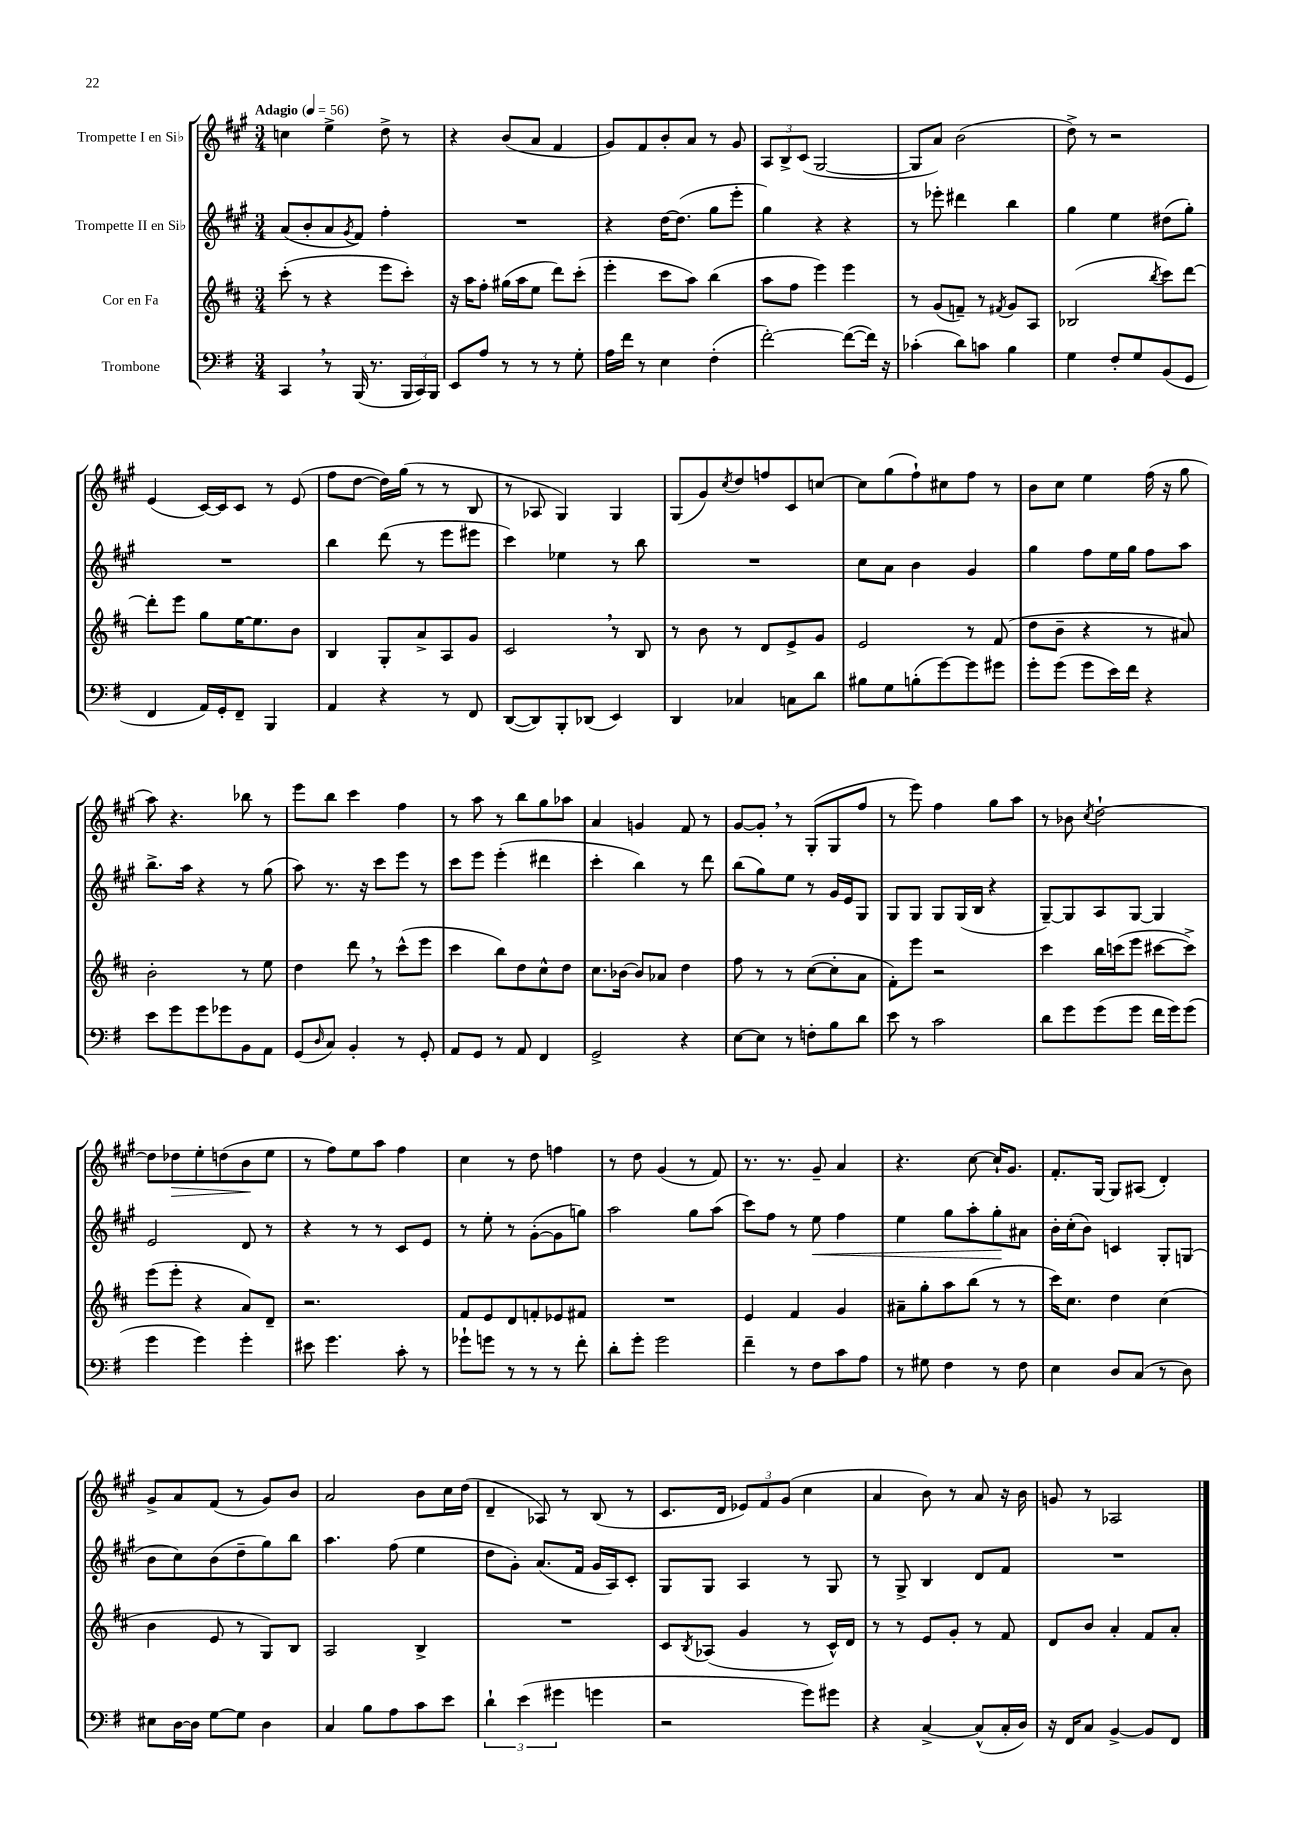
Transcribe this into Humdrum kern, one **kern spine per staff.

**kern	**kern	**kern	**kern
*staff4	*staff3	*staff2	*staff1
*clefF4	*clefG2	*clefG2	*clefG2
*k[f#]	*k[f#c#]	*k[f#c#g#]	*k[f#c#g#]
*M3/4	*M3/4	*M3/4	*M3/4
*MM56	*MM56	*MM56	*MM56
4CC/	(8ccc#'\	(8a/L	4cc\
.	8r	8b'/	.
8r	4r	8a/	4ee^\
.	.	8qg#/	.
(16BBB/	.	8f#/J)	.
8.r	.	.	.
.	8eee\L	4ff#'\	8dd^\
24BBB/LL	8ccc#'\J)	.	8r
24CC/)	.	.	.
24BBB/JJ	.	.	.
=	=	=	=
8EE/L	16r	2.r	4r
.	16aa\LK	.	.
8A/J	8ff#'\J	.	.
8r	(16gg#\LL	.	(8b/L
.	16aa\J	.	.
8r	8ee\J	.	8a/J
8r	8ddd\L)	.	4f#/
8G'\	(8ccc#'\J	.	.
=	=	=	=
16A\LL	4eee'\	4r	8g#/L)
16f#\JJ	.	.	.
8r	.	.	8f#/
4E\	8ccc#\L	[16dd\LK	8b'/
.	.	(8.dd\]J	.
.	8aa\J)	.	8a/J
(4F#'\	(4bb\	8gg#\L	8r
.	.	8eee'\J	8g#/
=	=	=	=
[2f#'\)	8aa\L	4gg#\)	12A/L
.	.	.	12B^/
.	8ff#\J	.	.
.	.	.	(12c#/J
.	4eee\)	4r	[2G#/
(8f#\_L	4eee\	4r	.
16f#\]Jk)	.	.	.
16r	.	.	.
=	=	=	=
(4c-'\	8r	8r	8G#/]L
.	(8g/L	8eee-'\	8a/J)
8d\L)	8f~/J)	4ddd#\	(2b\
8c\J	8r	.	.
.	8qf#/	.	.
4B\	8g/L	4bb\	.
.	8A/J	.	.
=	=	=	=
4G\	(2B-/	4gg#\	8dd^\)
.	.	.	8r
8F#'/L	.	4ee\	2r
8G/	.	.	.
.	8qbb/	.	.
(8BB/	8ccc#\L)	(8dd#\L	.
8GG/J	[8ddd\J	8gg#'\J)	.
=	=	=	=
4FF#/	8ddd'\]L	2.r	(4e/
.	8eee\J	.	.
16AA/LL)	8gg\L	.	[16c#/LL)
16GG'/J	.	.	16c#/]J
8FF#~/J	[16ee\K	.	8c#/J
.	8.ee\]	.	.
4BBB/	.	.	8r
.	8b\J	.	(8e/
=	=	=	=
4AA/	4B/	4bb\	8ff#\L
.	.	.	[8dd\J
4r	8G'/L	(8ddd\	16dd\]LL)
.	.	.	(16gg#\JJ
.	8a^/	8r	8r
8r	8A/	8eee\L	8r
8FF#/	8g/J	8eee#\J	8B/
=	=	=	=
([8DD/L	2c#/	4ccc#\)	8r
8DD/])	.	.	8A-/
8BBB'/	.	4ee-\	4G#/)
(8DD-/J	.	.	.
4EE/)	8r	8r	4G#/
.	8B/	8bb\	.
=	=	=	=
4DD/	8r	2.r	(8G#/L
.	8b\	.	8g#/)
.	.	.	8qcc#/
4C-/	8r	.	8dd/
.	8d/L	.	8ff/
8C\L	8e^/	.	8c#/
8d\J	8g/J	.	[8cc/J
=	=	=	=
8B#\L	2e/	8cc#\L	8cc\]L
8G\	.	8a\J	(8gg#\
(8B'\	.	4b\	8ff#`\)
[8g\)	.	.	8cc#\
8g\]	8r	4g#/	8ff#\J
8g#\J	(8f#/	.	8r
=	=	=	=
8g'\L	8dd\L	4gg#\	8b\L
(8g\J	8b~\J	.	8cc#\J
8g\L	4r	8ff#\L	4ee\
16e\L)	.	16ee\L	.
16f#\JJ	.	16gg#\JJ	.
4r	8r	8ff#\L	(16ff#\
.	.	.	16r
.	8a#/)	8aa\J	8gg#\
=	=	=	=
8e\L	2b'\	8.bb^\L	8aa\)
8g\	.	.	4.r
.	.	16aa\Jk	.
8g\	.	4r	.
8g-\	.	.	.
8BB\	8r	8r	8bb-\
8AA\J	8ee\	(8gg#\	8r
=	=	=	=
(8GG/L	4dd\	8aa\)	8eee\L
16qqD/	.	.	.
8C/J)	.	8.r	8bb\J
4BB'/	8ddd\	.	4ccc#\
.	.	16r	.
.	8r	8ccc#\L	.
8r	(8ccc#^^\L	8eee\J	4ff#\
8GG'/	8eee\J	8r	.
=	=	=	=
8AA/L	4ccc#\	8ccc#\L	8r
8GG/J	.	8eee\J	8aa\
8r	8bb\L)	(4eee'\	8r
8AA/	8dd\	.	8bb\L
4FF#/	8cc#^^\	4ddd#\	8gg#\
.	8dd\J	.	8aa-\J
=	=	=	=
2GG^/	8.cc#\L	4ccc#'\	4a/
.	[16b-\Jk	.	.
.	8b-/]L	4bb\)	4g/
.	8a-/J	.	.
4r	4dd\	8r	8f#/
.	.	8ddd\	8r
=	=	=	=
[8E\L	8ff#\	(8bb\L	[8g#/L
8E\]J	8r	8gg#\)	8g#'/]J
8r	8r	8ee\J	8r
8F'\L	([8cc#\L	8r	(8G#'/L
8B\	8cc#'\]	16g#/LL	8G#/
.	.	16e/J	.
8d\J	8a\J	8G#/J	8ff#/J
=	=	=	=
8e\	8f#'\L)	8G#/L	8r
8r	8eee\J	8G#/J	8eee\)
2c\	2r	8G#/L	4ff#\
.	.	(16G#/L	.
.	.	16B/JJ	.
.	.	4r	8gg#\L
.	.	.	8aa\J
=	=	=	=
8d\L	4ccc#\	[8G#~/L)	8r
8g\	.	8G#/]	8b-\
.	.	.	8qcc#/
(8g\	16bb\LL	8A/	[2dd`\
.	(16ccc\J	.	.
8g\J	8eee\J	[8G#/J	.
16f#\LL	[8ccc#\L	4G#/]	.
16g\J)	.	.	.
(8g\J	8ccc#^\]J)	.	.
=	=	=	=
4g\	(8eee\L	2e/	8dd\]L
.	8eee'\J	.	8dd-\
4g\)	4r	.	8ee'\
.	.	.	(8dd\
4g'\	8a/L)	8d/	8b\
.	8d~/J	8r	8ee\J
=	=	=	=
8e#\	2.r	4r	8r
4.g\	.	.	8ff#\L)
.	.	8r	8ee\
.	.	8r	8aa\J
8c'\	.	8c#/L	4ff#\
8r	.	8e/J	.
=	=	=	=
8g-`\L	8f#/L	8r	4cc#\
8g\J	8e/	8ee'\	.
8r	8d/	8r	8r
8r	8f'/	([8g#'\L	8dd\
8r	8e-/	8g#\]	4ff\
8f#'\	8f#/J	8gg\J)	.
=	=	=	=
8d'\L	2.r	2aa\	8r
8g'\J	.	.	8dd\
2g\	.	.	(4g#/
.	.	8gg#\L	8r
.	.	(8aa\J	8f#/)
=	=	=	=
4f#~\	4e/	8ccc#\L)	8.r
.	.	8ff#\J	.
.	.	.	8.r
8r	4f#/	8r	.
8F#\L	.	8ee\	8g#~/
8c\	4g/	4ff#\	4a/
8A\J	.	.	.
=	=	=	=
8r	8a#~\L	4ee\	4.r
8G#\	8gg'\	.	.
4F#\	8aa\	8gg#\L	.
.	(8bb\J	8aa'\	[8cc#\
8r	8r	8gg#'\	16cc#`/]LK
.	.	.	8.g#/J
8F#\	8r	8a#\J	.
=	=	=	=
4E\	16ccc#\LK)	16b'\LL	8.f#'/L
.	8.cc#\J	(16cc#'\J	.
.	.	8b\J)	.
.	.	.	[16G#/Jk
8D/L	4dd\	4c/	8G#/]L
(8C/J	.	.	(8A#/J
8r	(4cc#\	8G#'/L	4d'/)
8D\)	.	(8G/J	.
=	=	=	=
8E#\L	4b\	8b\L	8g#^/L
[16D\L	.	8cc#\)	8a/
16D\]JJ	.	.	.
[8G\L	8e/	(8b\	(8f#/J
8G\]J	8r	8dd~\	8r
4D\	8G/L)	8gg#\)	8g#/L)
.	8B/J	8bb\J	8b/J
=	=	=	=
4C/	2A/	4.aa\	2a/
8B\L	.	.	.
8A\	.	(8ff#\	.
8c\	4B^/	4ee\	8b\L
8e\J	.	.	16cc#\L
.	.	.	(16dd\JJ
=	=	=	=
6d`\	2.r	8dd\L	4d~/
.	.	8g#'\J)	.
(6e\	.	.	.
.	.	(8.a/L	8A-/)
6g#\	.	.	.
.	.	.	8r
.	.	16f#/Jk	.
4g\	.	16g#/LL	(8B/
.	.	16A/J)	.
.	.	8c#'/J	8r
=	=	=	=
2r	8c#/L	8G#/L	8.c#/L
.	8qB/	.	.
.	(8A-/J	8G#/J	.
.	.	.	16d/Jk
.	4g/	4A/	12e-/L)
.	.	.	12f#/
.	.	.	(12g#/J
8g\L)	8r	8r	4cc#\
8g#\J	16c#^^/LL)	8G#/	.
.	16d/JJ	.	.
=	=	=	=
4r	8r	8r	4a/
.	8r	8G#^/	.
[4C^/	8e/L	4B/	8b\)
.	8g'/J	.	8r
(8C^^/]L	8r	8d/L	8a/
16C'/L	8f#/	8f#/J	16r
16D/JJ)	.	.	16b\
=	=	=	=
16r	8d/L	2.r	8g/
16FF#/LK	.	.	.
8C/J	8b/J	.	8r
[4BB^/	4a'/	.	2A-/
8BB/]L	8f#/L	.	.
8FF#/J	8a'/J	.	.
==	==	==	==
*-	*-	*-	*-
